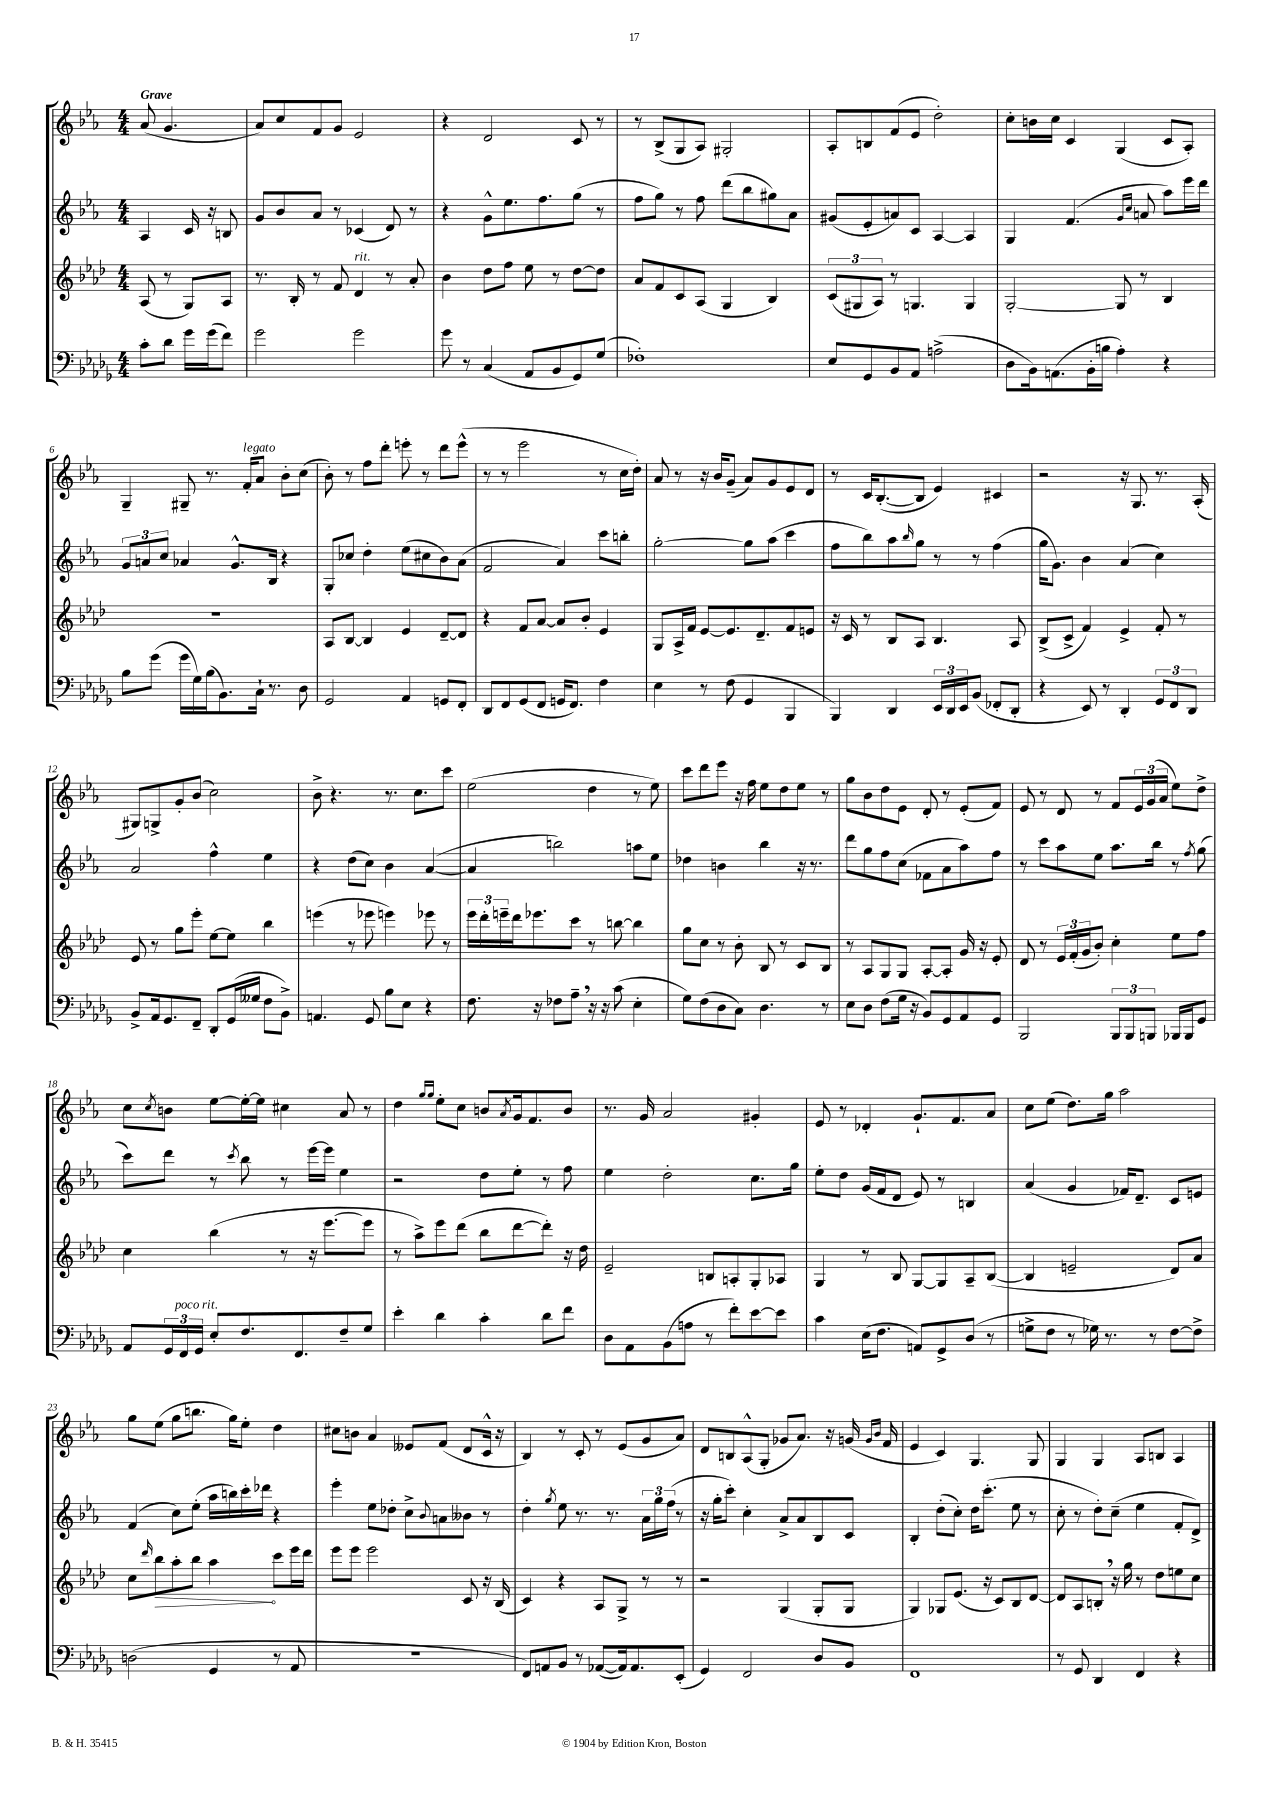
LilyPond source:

<<
\new StaffGroup <<
\new Staff = "s0" {
    \clef treble \key ees \major \numericTimeSignature \time 4/4 \partial 2 \tempo "Grave"
    aes'8( g'4. |
    aes'8) c''8 f'8 g'8 ees'2 |
    r4 d'2 c'8 r8 |
    r8 bes8->( g8 aes8) gis2-. |
    aes8-. b8 f'8( ees'8 d''2-.) |
    c''8-. b'16 c''16 c'4 g4( c'8 aes8-.) |
    g4-- gis8-- r8. f'16-.^\markup { \italic "legato" } aes'8 bes'8-. c''8( |
    bes'8-.) r8 f''8 d'''8-. e'''8-. r8 d'''8 e'''8-^( |
    r8 r8 ees'''2 r8 c''16 d''16-.) |
    aes'8 r8 r16 bes'16 g'8--( aes'8) g'8 ees'8 d'8 |
    r8 c'16 bes8.~-.( bes8 ees'4) cis'4 |
    r2 r16 g8. r8. aes16-.( |
    gis8) g8-> g'8-. bes'8( c''2) |
    bes'8-> r4. r8. c''8. c'''8 |
    ees''2( d''4 r8 ees''8) |
    c'''8 d'''8 ees'''8 r16 f''16 ees''8 d''8 ees''8 r8 |
    g''8 bes'8 d''8 ees'8 d'8-. r8 ees'8-.( f'8) |
    ees'8 r8 d'8 r8 f'8 \tuplet 3/2 { ees'16 g'16( aes'16 } ees''8) d''8-> |
    c''8 \acciaccatura { c''8 } b'8 ees''8~ ees''16~-. ees''16 cis''4 aes'8 r8 |
    d''4 \grace { g''16 g''16 } ees''8-. c''8 b'8 \acciaccatura { aes'8 } g'16 f'8. b'8 |
    r8. g'16 aes'2 gis'4-. |
    ees'8 r8 des'4-. g'8.-! f'8. aes'8 |
    c''8 ees''8( d''8.) g''16 aes''2 |
    g''8 ees''8( g''8 b''8. g''16) ees''8-. d''4 |
    cis''8 b'8 aes'4 eeses'8 f'8( d'8 c'16-^ r16 |
    bes4) r8 c'8-. r8 ees'8( g'8 aes'8) |
    d'8 b8 aes8-^( g8-. ges'8 aes'8.) r16 g'16( \grace { g'16 bes'16 } f'16 |
    ees'4 c'4) g4. g8 |
    g4 g4 aes8 b8 aes4 \bar "|." |
}
\new Staff = "s1" {
    \clef treble \key ees \major \numericTimeSignature \time 4/4 \partial 2
    aes4 c'16 r16 b8 |
    g'8 bes'8 aes'8 r8 ces'4( d'8) r8 |
    r4 g'8-^ ees''8. f''8. g''8( r8 |
    f''8 g''8) r8 f''8 d'''8( bes''8 gis''8) aes'8 |
    gis'8( ees'8-. a'8) c'8 aes4~ aes4 |
    g4 f'4.( \grace { g'16 c''16 } a'8 aes''8) ees'''16 d'''16 |
    \tuplet 3/2 { g'8 a'8 c''8 } aes'4 g'8.-^ bes16 r4 |
    g8-. ces''8 d''4-. ees''8( cis''8 bes'8) aes'8( |
    f'2 aes'4) c'''8 b''8-. |
    g''2~-. g''8 aes''8( c'''4 |
    f''8 bes''8) aes''8 \grace { bes''16 } g''8 r8 r8 f''4( |
    g''16 g'8.) bes'4 aes'4( c''4) |
    aes'2 f''4-^ ees''4 |
    r4 d''8( c''8) bes'4 aes'4~( |
    aes'4 b''2) a''8 ees''8 |
    des''4 b'4 bes''4 r16 r8. |
    d'''8 g''8 f''8 c''8( fes'8 aes'8 aes''8) f''8 |
    r8 c'''8 aes''8 ees''8 aes''8. bes''16 r8 \acciaccatura { f''8 } g''8( |
    c'''8) d'''8 r8 \acciaccatura { c'''8 } bes''8 r8 ees'''16~ ees'''16 ees''4 |
    r2 d''8 ees''8-. r8 f''8 |
    ees''4 d''2-. c''8. g''16 |
    ees''8-. d''8 g'16( f'16 d'8 ees'8) r8 b4 |
    aes'4( g'4 fes'16) d'8.-- c'8 e'8 |
    f'4( c''8) ees''8-.( aes''16 b''16) c'''16-. des'''16 r4 |
    ees'''4-. ees''8 des''8-. c''8-> \appoggiatura { bes'8 } a'8 beses'8 r8 |
    d''4-. \acciaccatura { g''8 } ees''8 r8. r8. \tuplet 3/2 { aes'16 g''16 f''16( } r8 |
    r16 g''16-. c'''8-.) c''4-. aes'8-> aes'8 bes8 c'8 |
    bes4-. d''8-.( c''8-.) d''16 c'''8.-.( ees''8 r8 |
    c''8-. r8 d''8-.) c''8--( ees''4 f'8-. d'8->) \bar "|." |
}
\new Staff = "s2" {
    \clef treble \key aes \major \numericTimeSignature \time 4/4 \partial 2
    aes8( r8 g8) aes8 |
    r8. bes16-. r8 f'8 des'4^\markup { \italic "rit." } r8 aes'8-. |
    bes'4 des''8 f''8 ees''8 r8 des''8~ des''8 |
    aes'8 f'8 c'8 aes8( g4 bes4) |
    \tuplet 3/2 { c'8( gis8 aes8) } r8 g4. g4 |
    g2~-. g8 r8 bes4 |
    R1 |
    aes8 bes8~ bes4 ees'4 des'8~-- des'8 |
    r4 f'8 aes'8~ aes'8 bes'8-. ees'4 |
    g8 aes16-> f'16 ees'8~ ees'8. des'8.-- f'8 e'8 |
    r16 c'16 r8 bes8 aes8 bes4. aes8 |
    bes8->( c'8-> f'4) ees'4-> f'8-. r8 |
    ees'8 r8 g''8 ees'''8-. ees''8~ ees''8 bes''4 |
    e'''4( r8 ees'''8 e'''4) ees'''8 r8 |
    \tuplet 3/2 { ees'''16 des'''16-. e'''16-- } des'''16 ees'''8. c'''8 r8 b''8~ b''4 |
    g''8 c''8 r8 bes'8-. bes8 r8 c'8 bes8 |
    r8 aes8 g8 g8 aes8~-. aes8-. g'16 r16 ees'8-. |
    des'8 r8 \tuplet 3/2 { ees'16 f'16-.( g'16 } bes'8-.) c''4-. ees''8 f''8 |
    c''4 bes''4( r8 r16 ees'''8.~ ees'''8 |
    r8 aes''8->) ees'''8 des'''8( bes''8 des'''8~ des'''8-.) r16 des''16 |
    ees'2-- b8 a8-. g8-. aes8 |
    g4 r8 bes8 g8~ g8 aes8-- bes8~( |
    bes4 e'2-- des'8) aes'8 |
    c''8 \grace { des'''16 } \once \override Hairpin.circled-tip = ##t bes''8\> aes''8-. bes''8 aes''4\! c'''8 ees'''16 des'''16 |
    ees'''8 ees'''8 ees'''2 c'8 r16 bes16( |
    c'4) r4 aes8 g8-> r8 r8 |
    r2 g4( g8-. g8 |
    g4) ges8 ees'8.( r16 c'8) bes8 des'8~ |
    des'8 aes8 b8-. \breathe r16 g''16 r8 des''8 e''8 c''8 \bar "|." |
}
\new Staff = "s3" {
    \clef bass \key des \major \numericTimeSignature \time 4/4 \partial 2
    c'8-. des'8 ges'16 ges'16( f'8) |
    ges'2 ges'2 |
    ges'8 r8 c4( aes,8 bes,8 ges,8) ges8( |
    fes1-.) |
    ees8 ges,8 bes,8 aes,8 a2->( |
    des8 bes,16) a,8.( bes,16-. b16 aes4-.) r4 |
    bes8 ges'8( ges'16 ges16) bes16( bes,8.) c16-! r8. des8 |
    ges,2 aes,4 g,8 f,8-. |
    des,8 f,8 ges,8( f,8 g,16 f,8.) f4 |
    ees4 r8 f8( ges,4 bes,,4 |
    bes,,4) des,4 \tuplet 3/2 { ees,16 des,16 ees,16 } bes,8( fes,8-. des,8-. |
    r4 ees,8) r8 des,4-. \tuplet 3/2 { ges,8 f,8 des,8 } |
    bes,8-> aes,16 ges,8. f,8-- des,8-. ges,16( geses16 f8 bes,8->) |
    a,4. ges,8 bes8 ees8 r4 |
    f8. r16 fes8 aes8-- \breathe r16 r16 c'8( ees4-. |
    ges8) f8( des8 c8) des4. r8 |
    ees8 des8 f8( ges16 r16 bes,8) ges,8 aes,8 ges,8 |
    bes,,2 \tuplet 3/2 { bes,,8 bes,,8 b,,8 } bes,,16 bes,,16 ges,8 |
    aes,8 \tuplet 3/2 { ges,16 f,16^\markup { \italic "poco rit." } ges,16 } ees8-. f8. f,8. f8-- ges8 |
    ees'4-. des'4 c'4-. des'8 f'8 |
    des8 aes,8 bes,8( a8 r8 f'8-.) ees'8~ ees'8 |
    c'4 ees16( f8. a,8) ges,8-> des8( r8 |
    g8-> f8 r8 ges16) r8. r8 f8~ f8-> |
    d2( ges,4 r8 aes,8 |
    R1 |
    f,8) a,8 bes,8 r8 aes,8~( aes,16) aes,8. ees,8-.( |
    ges,4) f,2 des8 bes,8 |
    f,1 |
    r8 ges,8 des,4 f,4 r4 \bar "|." |
}
>>
>>
